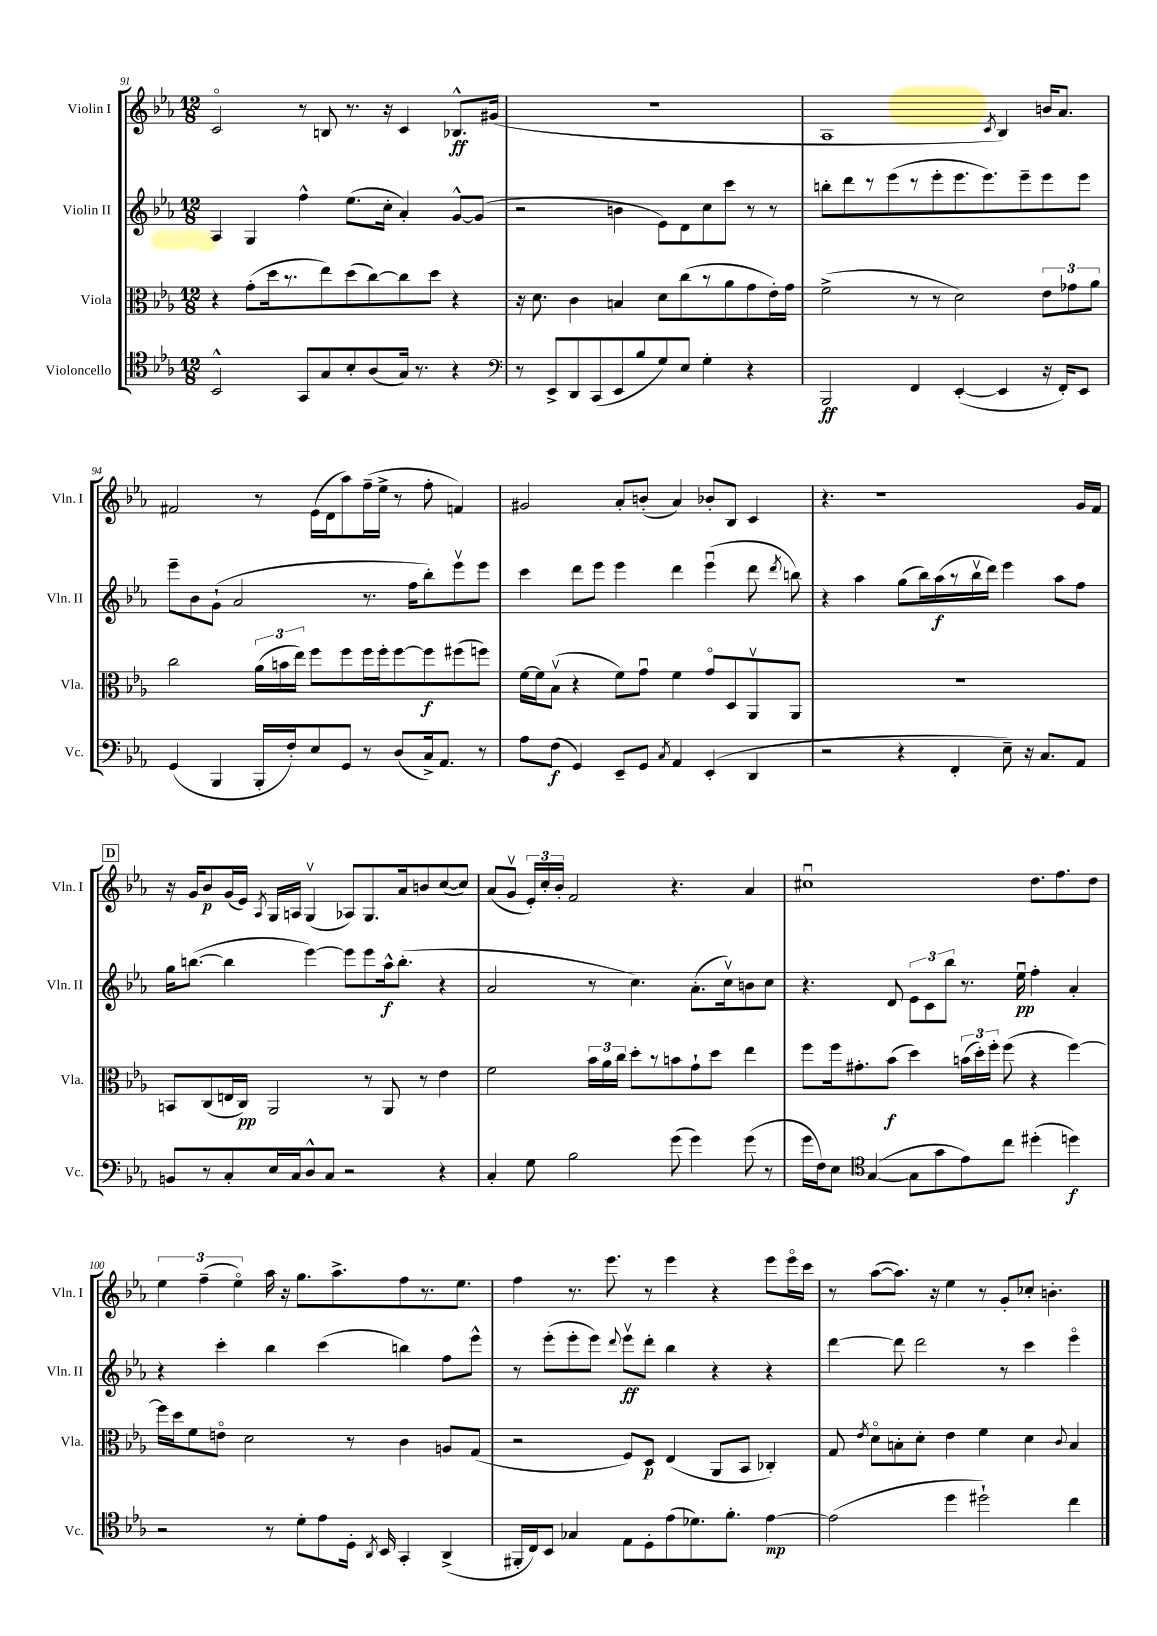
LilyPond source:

<<
\new StaffGroup <<
\new Staff = "s0" \with { instrumentName = "Violin I" shortInstrumentName = "Vln. I" } {
    \clef treble \key ees \major \numericTimeSignature \time 12/8
    \autoBeamOff c'2\flageolet r8 b8 r8. r16 c'4 bes8.[-^\ff gis'16]( |
    R1. |
    aes1 \acciaccatura { c'8 } bes4) b'16[ aes'8.] |
    fis'2 r8 ees'16[( d'16 aes''8) f''16--( ees''16]-> r8 f''8-. f'4) |
    gis'2 aes'8[-. b'8]-.( aes'4) bes'8[-. bes8] c'4 |
    r4. r1 g'16[ f'16] |
    \mark \markup { \box "D" } r16 g'16[ bes'8\p g'16( ees'16]) \acciaccatura { aes8 } g16[ a16] g4\upbow( aes8[) g8. aes'16 b'8 c''8~( c''8]) |
    aes'8[( g'8]\upbow \tuplet 3/2 { ees'16[-.) c''16-. bes'16]-. } f'2 r4. aes'4 |
    cis''1\downbow d''8.[ f''8. d''8] |
    \tuplet 3/2 { ees''4 f''4--( ees''4\flageolet) } aes''16 r16 g''8.[ aes''8.-> f''8 r8. ees''8.] |
    f''4 r8. ees'''8. r8 ees'''4 r4 ees'''8[ ees'''16\flageolet c'''16] |
    r8 aes''8[~( aes''8.]) r16 ees''4 r8 g'8[-. ces''8]-. b'4.-. \bar "|." |
}
\new Staff = "s1" \with { instrumentName = "Violin II" shortInstrumentName = "Vln. II" } {
    \clef treble \key ees \major \numericTimeSignature \time 12/8
    \autoBeamOff aes4 g4 f''4-^ ees''8.[( c''16]-. aes'4-.) g'8[~-^ g'8]( |
    r2 b'4 ees'8[) d'8 c''8 c'''8] r8 r8 |
    b''8[-. d'''8 r8 ees'''8( r8 ees'''8-. ees'''8. ees'''8.) ees'''8-- ees'''8 ees'''8] |
    ees'''8[-- bes'8 g'8]-!( aes'2 r8. f''16[ bes''8-.) ees'''8\upbow ees'''8] |
    c'''4 d'''8[ ees'''8] ees'''4 d'''4 ees'''4\downbow( d'''8 \acciaccatura { d'''8 } b''8) |
    r4 aes''4 g''8[( bes''16) aes''16\f( r8 bes''16\upbow d'''16]) ees'''4 aes''8[ f''8] |
    \mark \markup { \box "D" } g''16[ b''8.]~( b''4 ees'''4~) ees'''8[ ees'''8 aes''16-^\f b''8.]-.( r4 |
    aes'2 r8 c''4.) aes'8.[-.( c''16\upbow) b'8 c''8] |
    r4. d'8 \tuplet 3/2 { ees'8[ c'8 bes''8] } r8. ees''16\downbow\pp f''4-. aes'4-. |
    r4 c'''4-. bes''4 c'''4( b''4) f''8[ ees'''8]-^ |
    r8 ees'''8[-.( ees'''8-. ees'''8]) \appoggiatura { d'''8 } ees'''8[\upbow\ff d'''8]-. bes''4 r4 r4 |
    d'''4~ d'''8 d'''2 r8 c'''4 ees'''4\flageolet \bar "|." |
}
\new Staff = "s2" \with { instrumentName = "Viola" shortInstrumentName = "Vla." } {
    \clef alto \key ees \major \numericTimeSignature \time 12/8
    \autoBeamOff r4 g'8[-.( d''16 r8. ees''8) d''8( c''8~) c''8 d''8] r4 |
    r16 d'8. c'4 b4 d'8[ c''8( r8 aes'8 g'8 ees'16-.) g'16] |
    f'2->( r8 r8 d'2) \tuplet 3/2 { ees'8[ ges'8 aes'8] } |
    c''2 \tuplet 3/2 { aes'16[( b'16 ees''16]) } f''8[ f''8 f''16 f''16-. f''8~ f''8\f fis''8( f''8]) |
    f'16[~ f'16 bes8]\upbow( r4 f'8[) g'8]\downbow f'4 g'8[\flageolet d8 aes,8\upbow aes,8] |
    R1. |
    \mark \markup { \box "D" } b,8[ c8( e16 c16]\pp) aes,2 r8 aes,8 r8 ees'4 |
    f'2 \tuplet 3/2 { bes'16[ aes'16 c''16] } d''8[-. r8 b'8 g'8-! d''8] ees''4 |
    f''8[ f''16 gis'8.-. bes'8]\f( d''4) \tuplet 3/2 { b'16[( d''16-.) f''16]-. } f''8( r4 f''4~) |
    f''16[ d''16 f'8 e'8]\flageolet d'2 r8 c'4 a8[ g8]( |
    r2 f8[) d8]\p ees4( aes,8[ bes,8] ces4-.) |
    g8 \acciaccatura { ees'8 } d'8[\flageolet b8-. d'8]-. ees'4 f'4 d'4 \appoggiatura { c'8 } b4 \bar "|." |
}
\new Staff = "s3" \with { instrumentName = "Violoncello" shortInstrumentName = "Vc." } {
    \clef tenor \key ees \major \numericTimeSignature \time 12/8
    \autoBeamOff bes,2-^ g,8[ g8 bes8-. aes8( g16]) r8. r4 |
    \clef bass r8 ees,8[-> d,8 c,8( ees,8 bes8 g8) ees8] g4-. r4 |
    bes,,2\ff f,4 ees,4~-.( ees,4 r16 f,16[-.) ees,8] |
    g,4( bes,,4 bes,,16[-. f16-.) ees8 g,8] r8 d8[( c16->) aes,8.] r8 |
    aes8[ f8]\f( g,4) ees,8[-- g,8] \acciaccatura { c8 } aes,4 ees,4-.( d,4 |
    r2 r4 f,4-. ees8--) r16 c8.[ aes,8] |
    \mark \markup { \box "D" } b,8[ r8 c8-. ees16 c16 d8-^ c8] r2 r4 |
    c4-. g8 bes2 g'8( g'4) g'8( r8 |
    g'16[ f16) ees8] \clef tenor g4~( g8[ g'8 ees'8) c''8] dis''4-.( d''4\f) |
    r2 r8 d'8[-. ees'8 d16]-. \acciaccatura { aes,8 } bes,16 g,4-. aes,4->( |
    fis,16[-. c16) bes,8] ges4 ees8[ d8-. ees'8( des'8.) f'8.]-. ees'4~\mp |
    ees'2( d''4 dis''2-!) c''4 \bar "|." |
}
>>
>>
\layout { \context { \Score currentBarNumber = #91 } }
